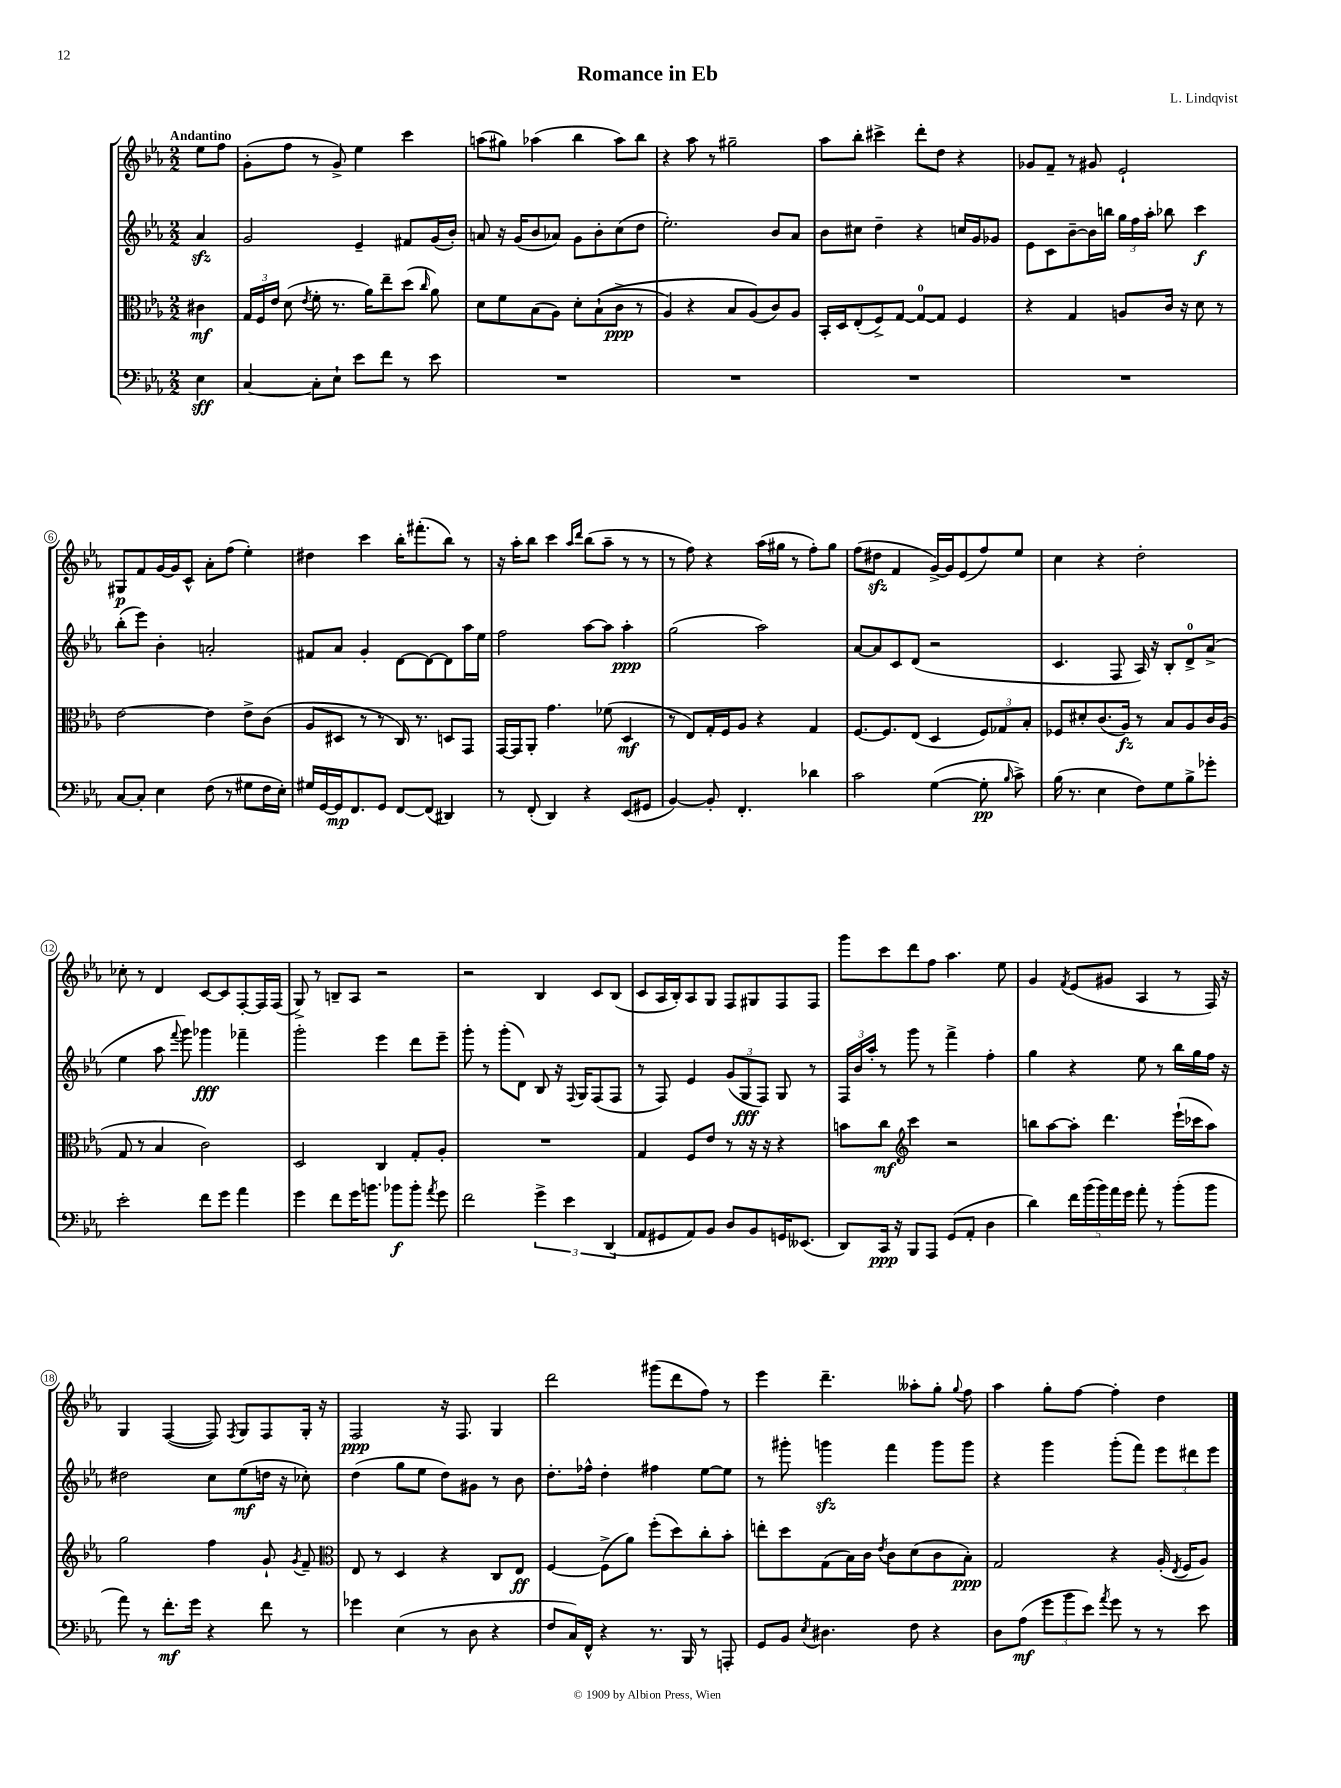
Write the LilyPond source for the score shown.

\header { title = "Romance in Eb" composer = "L. Lindqvist" }
<<
\new StaffGroup <<
\new Staff = "s0" {
    \clef treble \key ees \major \numericTimeSignature \time 2/2 \partial 4 \tempo "Andantino"
    \autoBeamOff ees''8[ f''8] |
    g'8[-.( f''8] r8 g'8->) ees''4 c'''4 |
    a''8[( gis''8]) aes''4( bes''4 aes''8[) bes''8] |
    r4 aes''8 r8 gis''2-- |
    aes''8[ bes''8]-. cis'''4-> d'''8[-. d''8] r4 |
    ges'8[ f'8]-- r8 gis'8 ees'2-! |
    gis8[\p f'8 g'16~ g'16 c'8]-^ aes'8[-. f''8]( ees''4-.) |
    dis''4 c'''4 bes''16[-. fis'''8.-.( bes''8]) r8 |
    r16 aes''16[-. bes''8] c'''4 \grace { aes''16[ d'''16] } bes''8[( aes''8]-- r8 r8 |
    r8 f''8) r4 aes''16[( gis''16] r8 f''8[-.) gis''8] |
    f''8[( dis''8]\sfz f'4 g'16[~->) g'16 ees'8( f''8) ees''8] |
    c''4 r4 d''2-. |
    ces''8-. r8 d'4 c'8[~ c'8 f8~-. f16 f16]( |
    g8->) r8 b8[-- aes8] r2 |
    r2 bes4 c'8[ bes8]( |
    c'8[ aes16 bes16-.) aes8 g8] f8[ gis8 f8 f8] |
    g'''8[ c'''8 d'''8 f''8] aes''4. ees''8 |
    g'4 \acciaccatura { f'8 } ees'8[( gis'8] aes4 r8 f16) r16 |
    g4 f4~( f8) \acciaccatura { f8 } g8[ f8 g16]-. r16 |
    f2\ppp r16 f8. g4 |
    d'''2 gis'''8[( d'''8 f''8]) r8 |
    ees'''4 d'''4.-- aeses''8[-. g''8]-. \appoggiatura { g''8 } f''8 |
    aes''4 g''8[-. f''8]~ f''4-. d''4 \bar "|." |
}
\new Staff = "s1" {
    \clef treble \key ees \major \numericTimeSignature \time 2/2 \partial 4
    \autoBeamOff aes'4\sfz |
    g'2 ees'4-- fis'8[ g'16( bes'16]-.) |
    a'8 r16 g'16[( bes'8 aes'8]) g'8[ bes'8-. c''8( d''8] |
    ees''2.-.) bes'8[ aes'8] |
    bes'8[ cis''8] d''4-- r4 c''16[ g'16 ges'8] |
    ees'8[ c'8 bes'8~-- bes'16 b''16] \tuplet 3/2 { g''16[ f''16 aes''16]-. } bes''8 c'''4\f |
    bes''8[-.( ees'''8]) bes'4-. a'2-. |
    fis'8[ aes'8] g'4-. d'8[~ d'8~ d'8 aes''16 ees''16] |
    f''2 aes''8[~ aes''8] aes''4-.\ppp |
    g''2( aes''2) |
    aes'8[~ aes'8 c'8 d'8]( r2 |
    c'4. f8 aes16) r16 bes8[-. d'8-0-> aes'8]->( |
    ees''4 aes''8 \appoggiatura { f'''8 } g'''8) ges'''4\fff fes'''4-- |
    g'''2-. ees'''4 d'''8[ ees'''8]-- |
    g'''8-. r8 g'''8[-.( d'8]) bes8 r16 \appoggiatura { f8 } g16[ f8( f8] |
    r8 f8) ees'4 \tuplet 3/2 { g'8[( g8\fff f8]) } g8 r8 |
    \tuplet 3/2 { f16[ bes'16 aes''16]-. } r8 g'''8 r8 f'''4-> f''4-. |
    g''4 r4 ees''8 r8 bes''16[ g''16 f''16] r16 |
    dis''2 c''8[ ees''8\mf( d''16] r16 ces''8-.) |
    d''4( g''8[ ees''8] d''8[) gis'8] r8 bes'8 |
    d''8.[-. fes''16]-^ d''4-. fis''4 ees''8[~ ees''8] |
    r8 gis'''8-. g'''4\sfz f'''4 g'''8[ g'''8] |
    r4 g'''4 g'''8[-.( f'''8]) \tuplet 3/2 { ees'''8[ dis'''8 ees'''8] } \bar "|." |
}
\new Staff = "s2" {
    \clef alto \key ees \major \numericTimeSignature \time 2/2 \partial 4
    \autoBeamOff cis'4\mf |
    \tuplet 3/2 { g16[ f16 ees'16] } d'8( \acciaccatura { ees'8 } f'8-. r8. aes'16[) ees''8-- d''8]( \grace { c''16 } aes'8) |
    d'8[ f'8 bes8( aes8]) d'8[-. bes8-!(\( c'8]->\ppp r8 |
    aes4) r4 bes8[ aes8(\) c'8) aes8] |
    bes,16[-. d16 ees8-.( f8->) g8]~ g8[-0~ g8] f4 |
    r4 g4 a8[ c'16] r16 d'8 r8 |
    ees'2~ ees'4 ees'8[-> c'8]( |
    aes8[ dis8] r8 r8 c16) r8. d8[ g,8] |
    g,16[~ g,16 aes,8]-. g'4. fes'8( d4\mf |
    r8 ees8[) g16-. f16 aes8] r4 g4 |
    f8.[~ f8. ees8]( d4 \tuplet 3/2 { f8[) ges8 bes8]-. } |
    fes8[ dis'8-. c'8.( aes16]\fz) r8 bes8[ aes8 c'16 aes16]( |
    g8 r8 bes4 c'2) |
    d2 c4 g8[-. aes8]-. |
    R1 |
    g4 f8[ ees'8] r8 r16 r16 r4 |
    b'8[ c''8]\mf \clef treble c'''4 r2 |
    b''8[ aes''8~ aes''8]-. d'''4. ees'''16[-!( ces'''16 aes''8]) |
    g''2 f''4 g'8-! \acciaccatura { g'8 } f'8-- |
    \clef alto ees8 r8 d4 r4 c8[ ees8]\ff |
    f4~ f8[->( aes'8]) f''8[-.( d''8) c''8-. bes'8]-. |
    e''8[-. d''8 g8( bes16) c'16] \acciaccatura { ees'8 } c'8[ d'8( c'8 bes8]-.\ppp) |
    g2 r4 aes16-.( \acciaccatura { ees8 } f16[ aes8]) \bar "|." |
}
\new Staff = "s3" {
    \clef bass \key ees \major \numericTimeSignature \time 2/2 \partial 4
    \autoBeamOff ees4\sff |
    c4~ c8[-. ees8]-! ees'8[ f'8] r8 ees'8 |
    R1 |
    R1 |
    R1 |
    R1 |
    c8[~ c8]-. ees4 f8( r8 gis8[ f16 ees16]-.) |
    gis16[ g,16~ g,16\mp f,8. g,8] f,8[~ f,8]( dis,4) |
    r8 f,8-.( d,4) r4 ees,8[( gis,8] |
    bes,4~) bes,8-. f,4.-. des'4 |
    c'2 g4~( g8-.\pp \grace { bes16 } c'8->) |
    bes16( r8. ees4 f8[) g8 bes8-> ges'8]-. |
    ees'2-. f'8[ g'8] aes'4 |
    g'4 f'8[ g'16 b'8.] bes'8[\f bes'8]-. \acciaccatura { aes'8 } g'8 |
    f'2 \tuplet 3/2 { g'4-> ees'4 d,4( } |
    aes,8[ gis,8 aes,8) bes,8] d8[ bes,8 g,16 eeses,8.]( |
    d,8[) c,16]\ppp r16 bes,,8[ aes,,8] g,8[( aes,8]-. d4 |
    d'4) \tuplet 5/4 { f'16[ bes'16( bes'16) aes'16 g'16] } aes'8-. r8 bes'8[-.( bes'8] |
    aes'8) r8 f'8.[-.\mf g'16] r4 f'8 r8 |
    ges'4 ees4( r8 d8 r4 |
    f8[ c16) f,16]-^ r4 r8. bes,,16 r8 a,,8-. |
    g,8[ bes,8] \acciaccatura { ees8 } dis4. f8 r4 |
    d8[ aes8]\mf( \tuplet 3/2 { g'8[ bes'8 ees'8]) } \acciaccatura { aes'8 } g'8 r8 r8 ees'8 \bar "|." |
}
>>
>>
\layout { \context { \Score \override BarNumber.stencil = #(make-stencil-circler 0.1 0.3 ly:text-interface::print) } }
